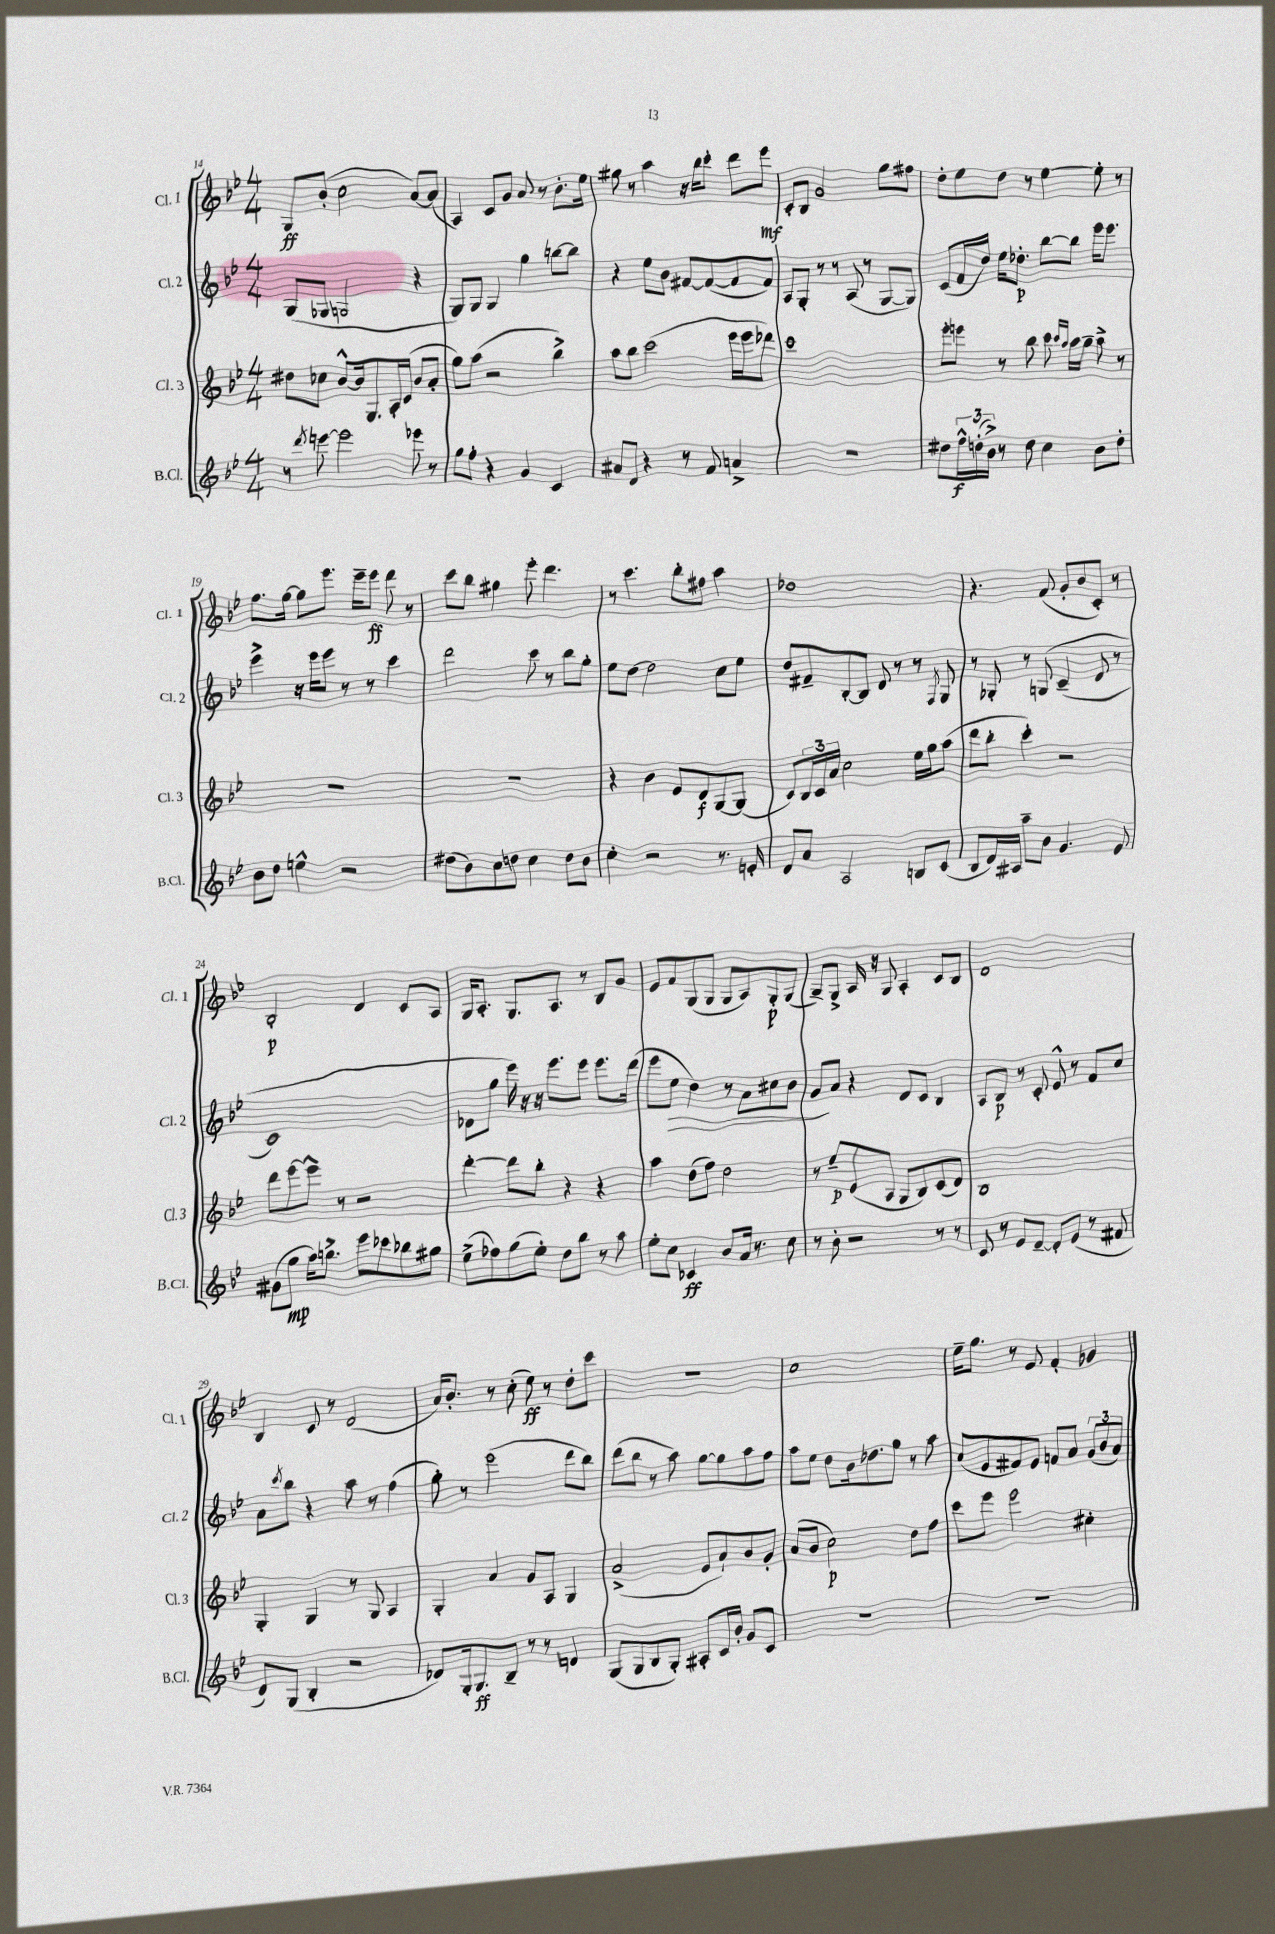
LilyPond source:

<<
\new StaffGroup <<
\new Staff = "s0" \with { instrumentName = "Cl. 1" shortInstrumentName = "Cl. 1" } {
    \clef treble \key bes \major \numericTimeSignature \time 4/4
    g8\ff bes'8-.( c''2 a'8~) a'8( |
    a4) c'8 g'8 a'8 r8 bes'8.-. ees''16 |
    gis''8 r8 a''4 r16 bes''16 c'''8-. d'''8 ees'''8\mf |
    c'8-. bes8 g'2 g''8 fis''8 |
    d''8-. ees''8 d''8 r8 ees''4~ ees''8-. r8 |
    f''8. g''16~ g''8 ees'''8. ees'''16-- ees'''8\ff d'''8 r8 |
    c'''8 bes''8 gis''4 ees'''8-. d'''4. |
    r8 c'''4. bes''8-. fis''8 a''4 |
    des''1 |
    r4. f'8( g'8-. bes'8 c'8-.) r8 |
    bes2-.\p d'4 c'8 a8 |
    g16 a8.-. g8. a8. r8 bes8 g'8 |
    ees'8 f'8 g8( g8 g8 a8) g8-.\p g8( |
    g8--) g8-> a16 r16 g8 a4-. c'8 bes8 |
    d'1 |
    bes4 c'8 r8 d'2( |
    a'16) bes'8.-. r8 c''8-.( ees''8\ff) r8 d''8-. c'''8 |
    R1 |
    c''1 |
    ees''16-- g''8. r8 ees'8 f'4-. ges'4 \bar "|." |
}
\new Staff = "s1" \with { instrumentName = "Cl. 2" shortInstrumentName = "Cl. 2" } {
    \clef treble \key bes \major \numericTimeSignature \time 4/4
    g8( ges8 g2 r4 |
    g8) g8 g4 g''4 b''8~ b''8 |
    r4 ees''8 bes'8 fis'8~ fis'8~( fis'8 fis'8) |
    a8 g8-. r8 r8 a8( r8 g8~ g8) |
    c'8( f'16 d''16) ees''16 des''8.-.\p bes''8~ bes''8 ees'''16 ees'''8. |
    ees'''4-> r16 ees'''16 ees'''8 r8 r8 c'''4 |
    d'''2 c'''8 r8 bes''8 g''8-. |
    ees''8 d''8~ d''2 c''8 ees''8 |
    d''8 fis'8-- bes8~-. bes8 d'8 r8 r8 \acciaccatura { f8 } g8 |
    r8 ges8-. r8 g8\( c'4--( d'8 r8 |
    c'1) |
    des'8 g''8 ees'''16\) r16 r16 ees'''8. ees'''8 ees'''8. d'''16( |
    ees'''8 ees''8\> d''4) r8 a'8 cis''8 bes'8 |
    g'8\! a'8 r4 d'8 c'8 bes4 |
    a8 bes8\p r8 c'8-. ees'8-^ r8 f'8 c''8 |
    a'8 \acciaccatura { c'''8 } bes''8 r4 a''8 r8 f''4( |
    g''8-.) r8 ees'''2( d'''8 bes''8) |
    d'''8( bes''8 r8 a''8) g''8~ g''8 a''8 f''8 |
    a''8 ees''8 d''8 bes'16 des''8. g''8 r8 a''8 |
    c''8( ees'8 fis'8) ees'8 f'8 a'8 \tuplet 3/2 { g'8( bes'8 a'8) } \bar "|." |
}
\new Staff = "s2" \with { instrumentName = "Cl. 3" shortInstrumentName = "Cl. 3" } {
    \clef treble \key bes \major \numericTimeSignature \time 4/4
    dis''8 ces''8 bes'8~-^ bes'16 g8. a16-. c'16( bes'8 a'8-. |
    g''8) a''8( r2 bes''4->) |
    a''8 bes''8 c'''2( ees'''16 ees'''16 des'''8) |
    c'''1 |
    ees'''8-. e'''8 r8 bes''8 c'''8 \grace { c'''16 a''16 } a''16 g''16-- a''8-> r8 |
    R1 |
    R1 |
    r4 bes'4 ees'8 d'8\f g8~ g8( |
    c'8) \tuplet 3/2 { bes16 c'16 a'16 } c''2 ees''16 g''16 a''8( |
    d'''8 bes''8-. c'''4-.) r2 |
    d'''8 ees'''8~ ees'''8-^ r8 r2 |
    d'''4~-. d'''8 bes''8-. r4 r4 |
    a''4 d''8( f''8) d''2 |
    r8 ees''8--\p ees'8( a8 g8 bes8) c'8( d'8) |
    bes1 |
    g4-. g4 r8 g8 a4 |
    g4-. a'4 g'8 a8 g4 |
    a'2->( ees'8 a'8-!) bes'8 g'8-. |
    a'8( bes'8 c''2\p) d''8 f''8 |
    c'''8 ees'''8 ees'''2 cis''4-. \bar "|." |
}
\new Staff = "s3" \with { instrumentName = "B.Cl." shortInstrumentName = "B.Cl." } {
    \clef treble \key bes \major \numericTimeSignature \time 4/4
    r8 \acciaccatura { d'''8 } e'''8~ e'''2 ees'''8 r8 |
    g''8 f''8-. r4 g'4 c'4 |
    ais'8 d'8 r4 r8 f'8 a'4-> |
    R1 |
    dis''8 \tuplet 3/2 { f''16-^\f d''16-.( bes'16->) } r8 d''8 c''4 bes'8 d''8-. |
    bes'8 d''8 e''4-^ r2 |
    dis''8( bes'8) c''8 d''8 c''4 d''8 bes'8 |
    c''4-. r2 r8. e'16-. |
    d'8 a'8 a2 b8 c'8( |
    bes8 d'16) ais16 a''8-- bes'8 g'4. ees'8 |
    gis'8( g''8\mp a''16) b''8.-> ees'''8 ces'''8 bes''8 gis''8 |
    ees''8->( fes''8) g''8( ees''8-.) d''8 bes''8 r8 a''8 |
    ees''8-. c''8 ces'4\ff bes'8 a'16 r8. c''8 |
    r8 bes'8-. r2 r8 r8 |
    c'8 r8 ees'8 d'8~-- d'8-. ees'8( r8 fis'8 |
    d'8) g8( bes4-. r2 |
    des'8) g16-. g8.\ff bes8-- r8 r8 d'4 |
    g8( g8 bes8 g8-.) ais8-. c'16 bes'16-. g'8 c'8 |
    R1 |
    R1 \bar "|." |
}
>>
>>
\layout { \context { \Score currentBarNumber = #14 } }
